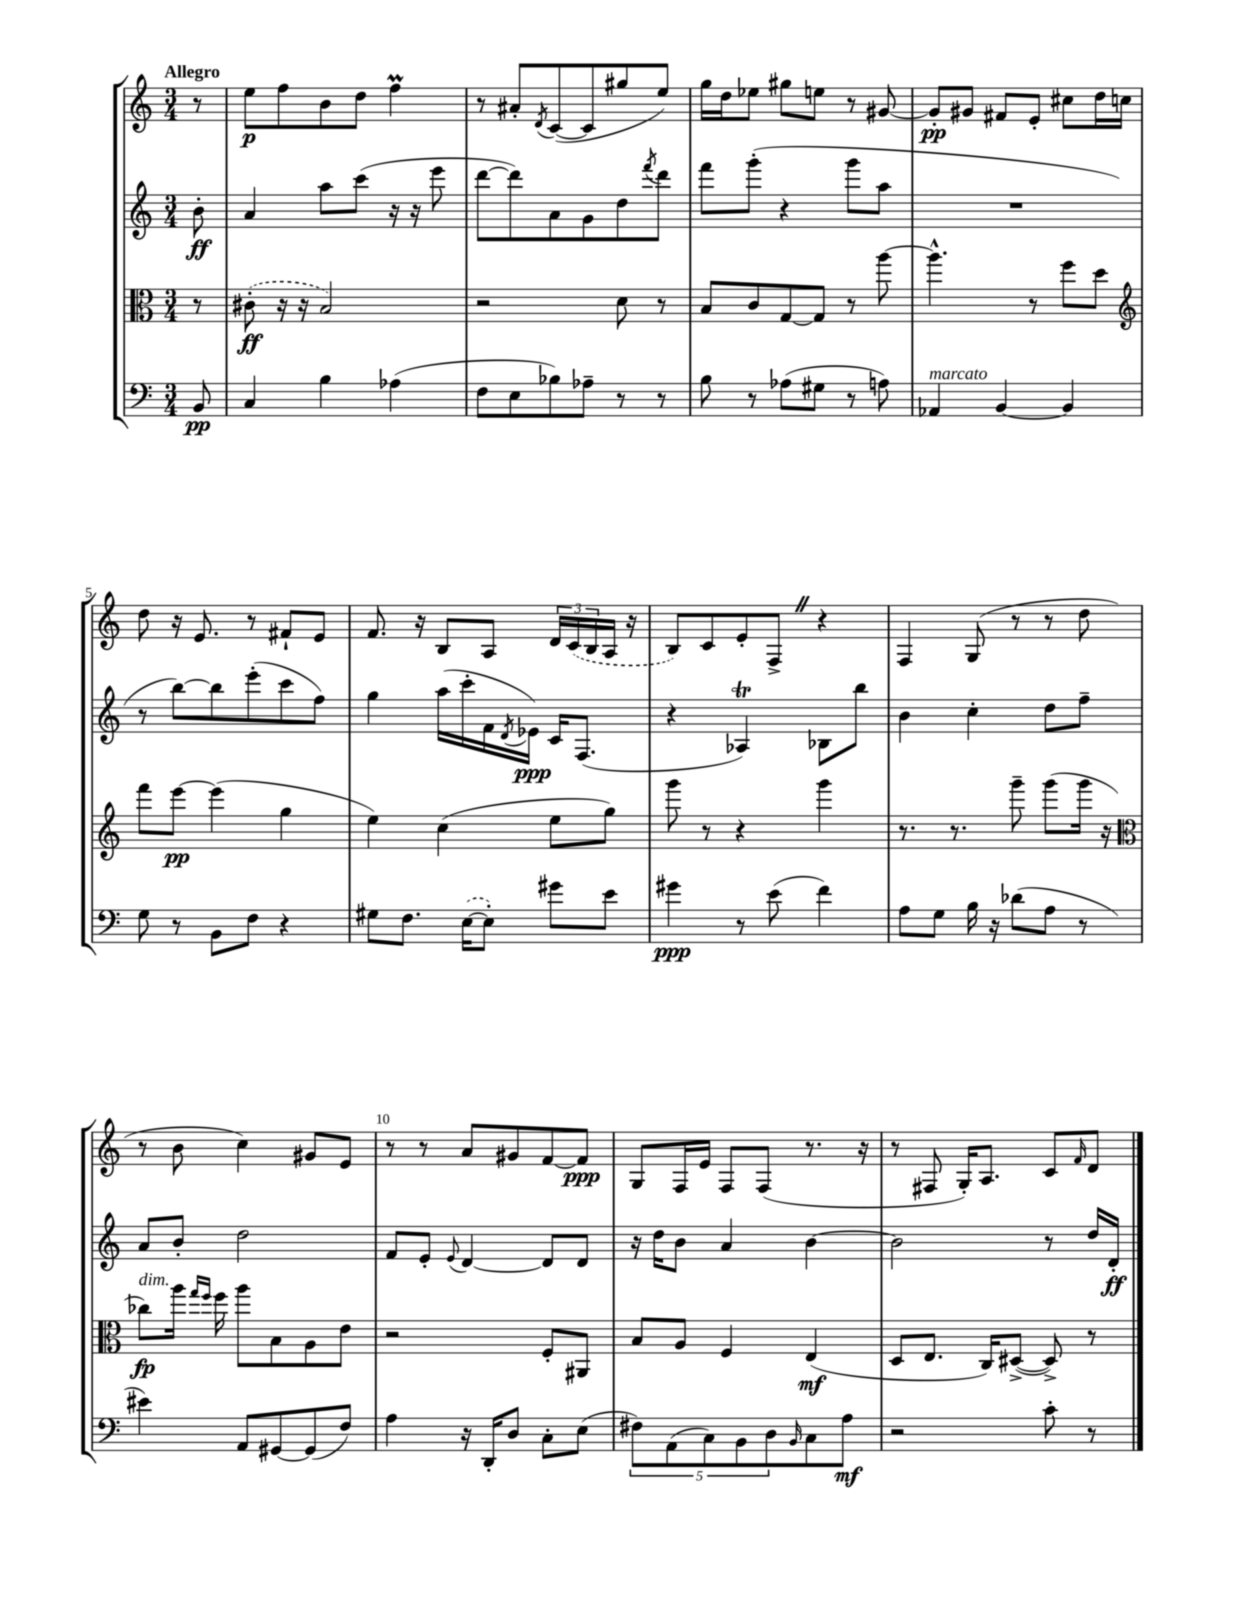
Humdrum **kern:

**kern	**dynam	**kern	**dynam	**kern	**dynam	**kern	**dynam
*part4	*part4	*part3	*part3	*part2	*part2	*part1	*part1
*staff4	*staff4	*staff3	*staff3	*staff2	*staff2	*staff1	*staff1
*clefF4	*	*clefC3	*	*clefG2	*	*clefG2	*
*k[]	*	*k[]	*	*k[]	*	*k[]	*
*M3/4	*	*M3/4	*	*M3/4	*	*M3/4	*
=	=	=	=	=	=	=	=
!	!	!	!	!	!	!LO:TX:a:B:t=Allegro	!
8BB/	pp	8r	.	8b'\	ff	8r	.
=1	=1	=1	=1	=1	=1	=1	=1
4C/	.	(8c#X'\	ff	4a/	.	8ee\L	p
.	.	16r	.	.	.	8ff\	.
.	.	16r	.	.	.	.	.
4B\	.	2B/)	.	8aa\L	.	8b\	.
.	.	.	.	(8ccc\J	.	8dd\J	.
(4A-X\	.	.	.	16r	.	4ffM\	.
.	.	.	.	16r	.	.	.
.	.	.	.	8eee\	.	.	.
=2	=2	=2	=2	=2	=2	=2	=2
8F\L	.	2r	.	[8ddd\L	.	8r	.
8E\	.	.	.	8ddd\])	.	8a#X'/L	.
.	.	.	.	.	.	8qd/	.
8B-X\)	.	.	.	8a\	.	([8c/	.
8A-X~\J	.	.	.	8g\	.	8c/]	.
8r	.	8d\	.	8dd\	.	8gg#X/	.
.	.	.	.	8qfff/	.	.	.
8r	.	8r	.	8ddd\J	.	8ee/J)	.
=3	=3	=3	=3	=3	=3	=3	=3
8B\	.	8B/L	.	8fff\L	.	16gg\LL	.
.	.	.	.	.	.	16dd\J	.
8r	.	8c/	.	(8ggg'\J	.	8ee-X\J	.
(8A-X\L	.	[8G/	.	4r	.	8gg#X\L	.
8G#X\J	.	8G/J]	.	.	.	8een\J	.
8r	.	8r	.	8ggg\L	.	8r	.
8An\)	.	[8aa\	.	8aa\J	.	[8g#X/	.
=4	=4	=4	=4	=4	=4	=4	=4
!LO:TX:a:i:t=marcato	!	!	!	!	!	!	!
4AA-X/	.	4.aa^^\]	.	2.r	.	8g#'/L]	pp
.	.	.	.	.	.	8g#X/J	.
[4BB/	.	.	.	.	.	8f#X/L	.
.	.	8r	.	.	.	8e'/J	.
4BB/]	.	8ff\L	.	.	.	8cc#X\L	.
.	.	8dd\J	.	.	.	16dd\L	.
.	.	.	.	.	.	16ccn\JJ	.
!!LO:LB:g=z
=5	=5	=5	=5	=5	=5	=5	=5
*	*	*clefG2	*	*	*	*	*
8G\	.	8fff\L	.	8r	.	8dd\	.
8r	.	[8eee\J	pp	[8bb\L)	.	16r	.
.	.	.	.	.	.	8.e/	.
8BB\L	.	(4eee\]	.	8bb\]	.	.	.
8F\J	.	.	.	(8eee'\	.	8r	.
4r	.	4gg\	.	8ccc\	.	8f#X`/L	.
.	.	.	.	8ff\J)	.	8e/J	.
=6	=6	=6	=6	=6	=6	=6	=6
8G#X\L	.	4ee\)	.	4gg\	.	8.f/	.
8.F\J	.	.	.	.	.	.	.
.	.	.	.	.	.	16r	.
.	.	(4cc\	.	(16aa\LL	.	8B/L	.
([16E\KL	.	.	.	16ccc'\	.	.	.
8E'\J])	.	.	.	16f\	.	8A/J	.
.	.	.	.	8qd/	.	.	.
.	.	.	.	16e-X\JJ)	ppp	.	.
8g#X\L	.	8ee\L	.	16c/KL	.	24d/LL	.
.	.	.	.	.	.	(24c/	.
.	.	.	.	(8.F/J	.	.	.
.	.	.	.	.	.	24B/	.
8e\J	.	8gg\J)	.	.	.	16A/JJ	.
.	.	.	.	.	.	16r	.
=7	=7	=7	=7	=7	=7	=7	=7
4g#X\	ppp	8ggg\	.	4r	.	8B/L)	.
.	.	8r	.	.	.	8c/	.
8r	.	4r	.	4A-XT/)	.	8e'/	.
(8e\	.	.	.	.	.	8F^Z/J	.
4f\)	.	4ggg\	.	8B-X\L	.	4r	.
.	.	.	.	8bb\J	.	.	.
=8	=8	=8	=8	=8	=8	=8	=8
8A\L	.	8.r	.	4b\	.	4F/	.
8G\J	.	.	.	.	.	.	.
.	.	8.r	.	.	.	.	.
16B\	.	.	.	4cc'\	.	(8G/	.
16r	.	.	.	.	.	.	.
(8d-X\L	.	8ggg~\	.	.	.	8r	.
8A\J	.	(8ggg\L	.	8dd\L	.	8r	.
8r	.	16ggg\Jk	.	8ff~\J	.	8dd\	.
.	.	16r	.	.	.	.	.
!!LO:LB:g=z
=9	=9	=9	=9	=9	=9	=9	=9
*	*	*clefC3	*	*	*	*	*
!	!	!LO:TX:a:i:t=dim.	!	!	!	!	!
4e#X\)	.	8cc-X\L)	fp	8a/L	.	8r	.
.	.	16aa\Jk	.	8b'/J	.	8b\	.
.	.	16qqgg/LL	.	.	.	.	.
.	.	16qqff/JJ	.	.	.	.	.
.	.	16ff\	.	.	.	.	.
8AA/L	.	8aa\L	.	2dd\	.	4cc\)	.
[8GG#X/	.	8B\	.	.	.	.	.
(8GG#/]	.	8A\	.	.	.	8g#X/L	.
8F/J)	.	8e\J	.	.	.	8e/J	.
=10	=10	=10	=10	=10	=10	=10	=10
4A\	.	2r	.	8f/L	.	8r	.
.	.	.	.	8e'/J	.	8r	.
.	.	.	.	8qqe/	.	.	.
16r	.	.	.	[4d/	.	8a/L	.
16DD'/KL	.	.	.	.	.	.	.
8D/J	.	.	.	.	.	8g#X/	.
8C'\L	.	8F'/L	.	8d/L]	.	[8f/	.
(8E\J	.	8AA#X/J	.	8d/J	.	8f/J]	ppp
=11	=11	=11	=11	=11	=11	=11	=11
10F#X\L)	.	8B/L	.	16r	.	8G/L	.
.	.	.	.	16dd\KL	.	.	.
(10AA\	.	.	.	.	.	.	.
.	.	8A/J	.	8b\J	.	16F/L	.
.	.	.	.	.	.	16e/JJ	.
10C\)	.	.	.	.	.	.	.
.	.	4F/	.	4a/	.	8F/L	.
10BB\	.	.	.	.	.	.	.
.	.	.	.	.	.	(8F/J	.
10D\	.	.	.	.	.	.	.
16qqBB/	.	.	.	.	.	.	.
8C\	.	(4E/	mf	[4b\	.	8.r	.
8A\J	mf	.	.	.	.	.	.
.	.	.	.	.	.	16r	.
=12	=12	=12	=12	=12	=12	=12	=12
2r	.	8D/L	.	2b\]	.	8r	.
.	.	8.E/J	.	.	.	8F#X/	.
.	.	.	.	.	.	16G'/KL)	.
.	.	16C/KL)	.	.	.	8.A/J	.
.	.	([8D#X^/J	.	.	.	.	.
8c'\	.	8D#^/])	.	8r	.	8c/L	.
.	.	.	.	.	.	16qqf/	.
8r	.	8r	.	16dd/LL	.	8d/J	.
.	.	.	.	16d'/JJ	ff	.	.
==	==	==	==	==	==	==	==
*-	*-	*-	*-	*-	*-	*-	*-
